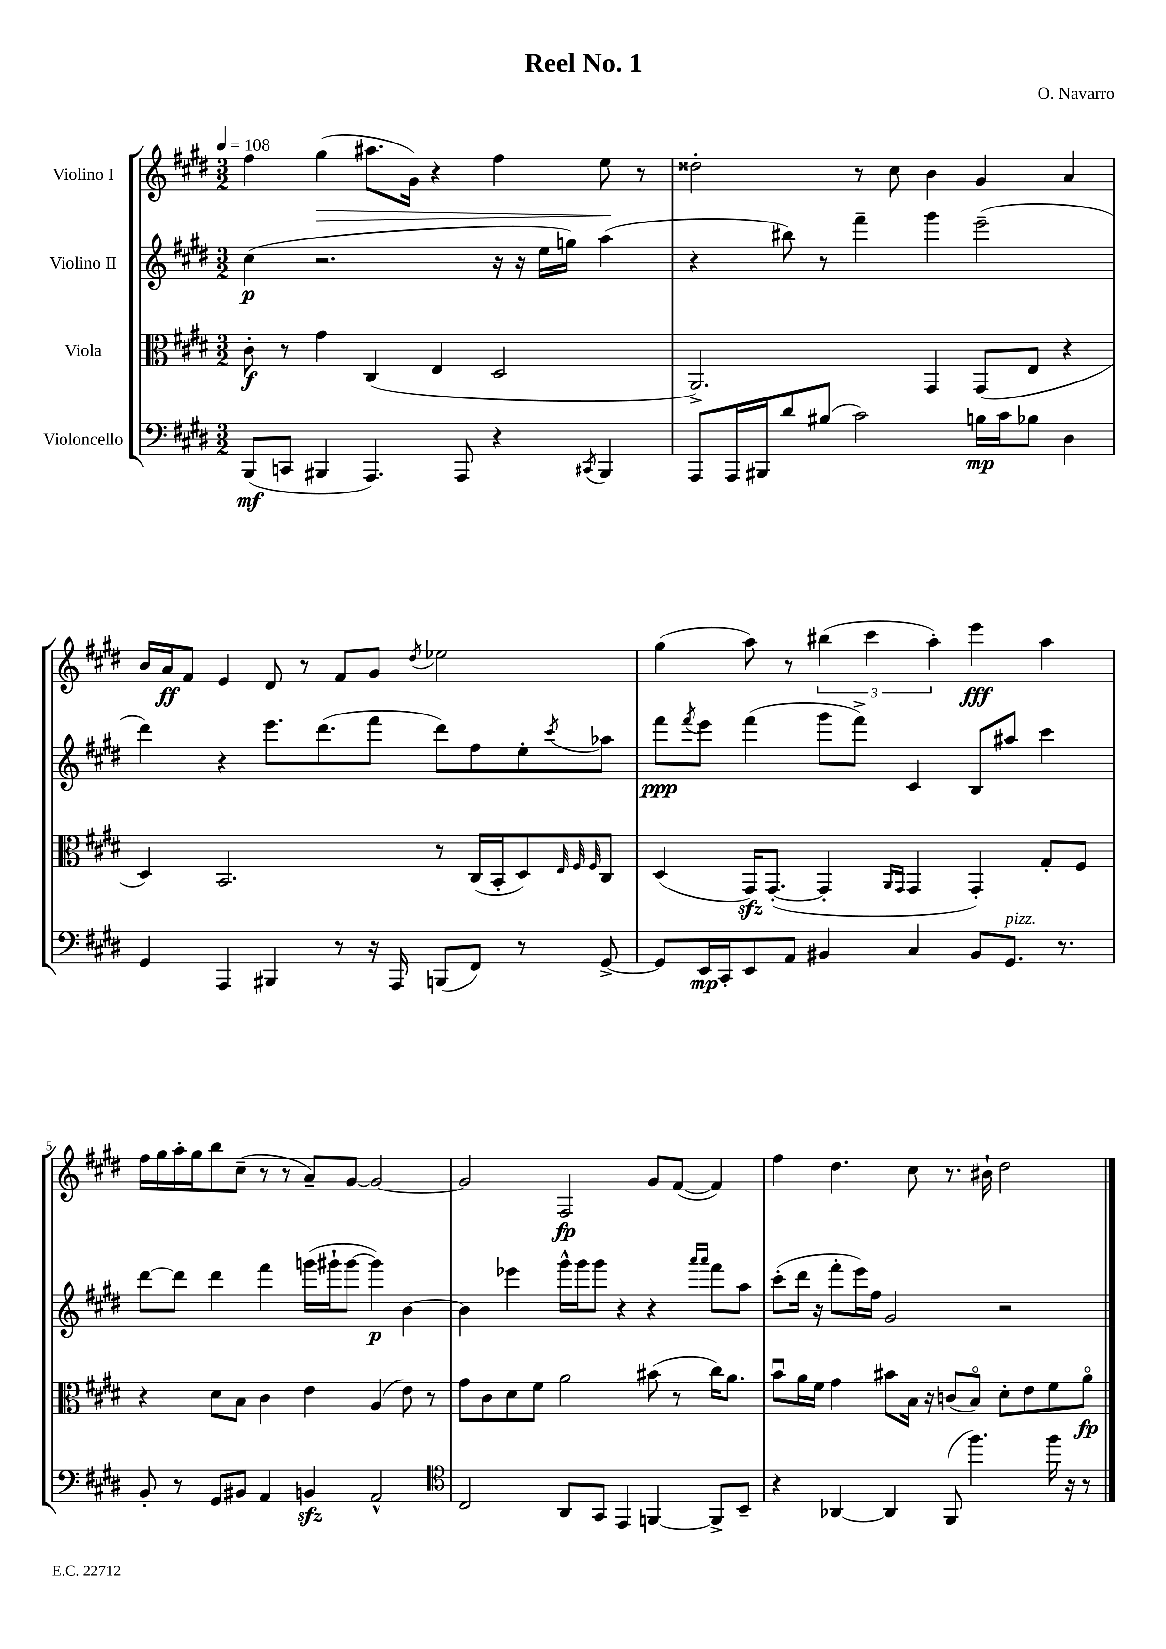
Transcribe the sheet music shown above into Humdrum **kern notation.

**kern	**kern	**kern	**kern
*staff4	*staff3	*staff2	*staff1
*clefF4	*clefC3	*clefG2	*clefG2
*k[f#c#g#d#]	*k[f#c#g#d#]	*k[f#c#g#d#]	*k[f#c#g#d#]
*M3/2	*M3/2	*M3/2	*M3/2
*MM108	*MM108	*MM108	*MM108
(8BBB	8c#'	(4cc#	4ff#
8CC	8r	.	.
4BBB#	4g#	2.r	(4gg#
4.AAA)	(4C#	.	8.aa#
.	.	.	16g#)
.	4E	.	4r
8AAA	.	.	.
4r	2D#	16r	4ff#
.	.	16r	.
.	.	16ee	.
.	.	16gg)	.
8qCC#	.	.	.
4BBB#	.	(4aa	8ee
.	.	.	8r
=	=	=	=
8AAA	2.AA^)	4r	2dd##'
16AAA	.	.	.
16BBB#	.	.	.
8d#	.	8bb#)	.
(8B#	.	8r	.
2c#)	.	4fff#~	8r
.	.	.	8cc#
.	4GG#	4ggg#	4b
16B	(8GG#	(2eee~	4g#
16c#	.	.	.
8B-	8E	.	.
4D#	4r	.	4a
=	=	=	=
4GG#	4D#)	4ddd#)	16b
.	.	.	16a
.	.	.	8f#
4AAA	2.BB	4r	4e
4BBB#	.	8.eee	8d#
.	.	.	8r
.	.	(8.ddd#	.
8r	.	.	8f#
16r	.	8fff#	8g#
16AAA	.	.	.
.	.	.	8qdd#
(8BBB	8r	8ddd#)	2ee-
8FF#)	(16C#	8ff#	.
.	16BB'	.	.
8r	8D#)	8ee'	.
.	32qqE	.	.
.	32qqF#	.	.
.	32qqF#	8qccc#	.
[8GG#^	8C#	8aa-	.
=	=	=	=
8GG#]	(4D#	8fff#	(4gg#
.	.	8qfff#	.
16EE	.	8eee	.
16CC#'	.	.	.
8EE	16GG#)	(4fff#	8aa)
.	([8.GG#'	.	.
8AA	.	.	8r
4BB#	4GG#']	8ggg#	(6bb#
.	.	8fff#^)	.
.	.	.	6ccc#
.	16qqAA	.	.
.	16qqGG#	.	.
4C#	4GG#	4c#	.
.	.	.	6aa')
8BB#	4GG#')	8B	4eee
8.GG#	.	8aa#	.
.	8G#'	4ccc#	4aa
8.r	.	.	.
.	8F#	.	.
=	=	=	=
8BB'	4r	[8ddd#	16ff#
.	.	.	16gg#
8r	.	8ddd#]	16aa'
.	.	.	16gg#
8GG#	8d#	4ddd#	8bb
8BB#	8B	.	(8cc#~
4AA	4c#	4fff#	8r
.	.	.	8r
4BB	4e	(16ggg	8a~)
.	.	16ggg#`	.
.	.	[8ggg#	[8g#
2AA^^	(4A	4ggg#])	2g#_
.	8e)	[4b	.
.	8r	.	.
=	=	=	=
*clefC4	*	*	*
2C#	8g#	4b]	2g#]
.	8c#	.	.
.	8d#	4eee-	.
.	8f#	.	.
8AA	2a	16ggg#^^	2F#
.	.	16ggg#	.
8GG#	.	8ggg#	.
4EE	.	4r	.
[4FF	(8b#	4r	8g#
.	8r	.	([8f#
.	.	16qqaaa	.
.	.	16qqaaa	.
8FF^]	16cc#)	8fff#	4f#])
.	8.a	.	.
8BB~	.	8aa	.
=	=	=	=
4r	8bu	(8ccc#'	4ff#
.	16a	16ddd#	.
.	16f#	16r	.
[4AA-	4g#	8fff#'	4.dd#
.	.	16eee)	.
.	.	16ff#	.
4AA-]	8b#	2g#	.
.	16B	.	8cc#
.	16r	.	.
(8FF#	(8c	.	8.r
4.ff#)	8Bo)	.	.
.	.	.	16b#`
.	8d#'	2r	2dd#
.	8e	.	.
16ff#	8f#	.	.
16r	.	.	.
8r	8ao	.	.
==	==	==	==
*-	*-	*-	*-
